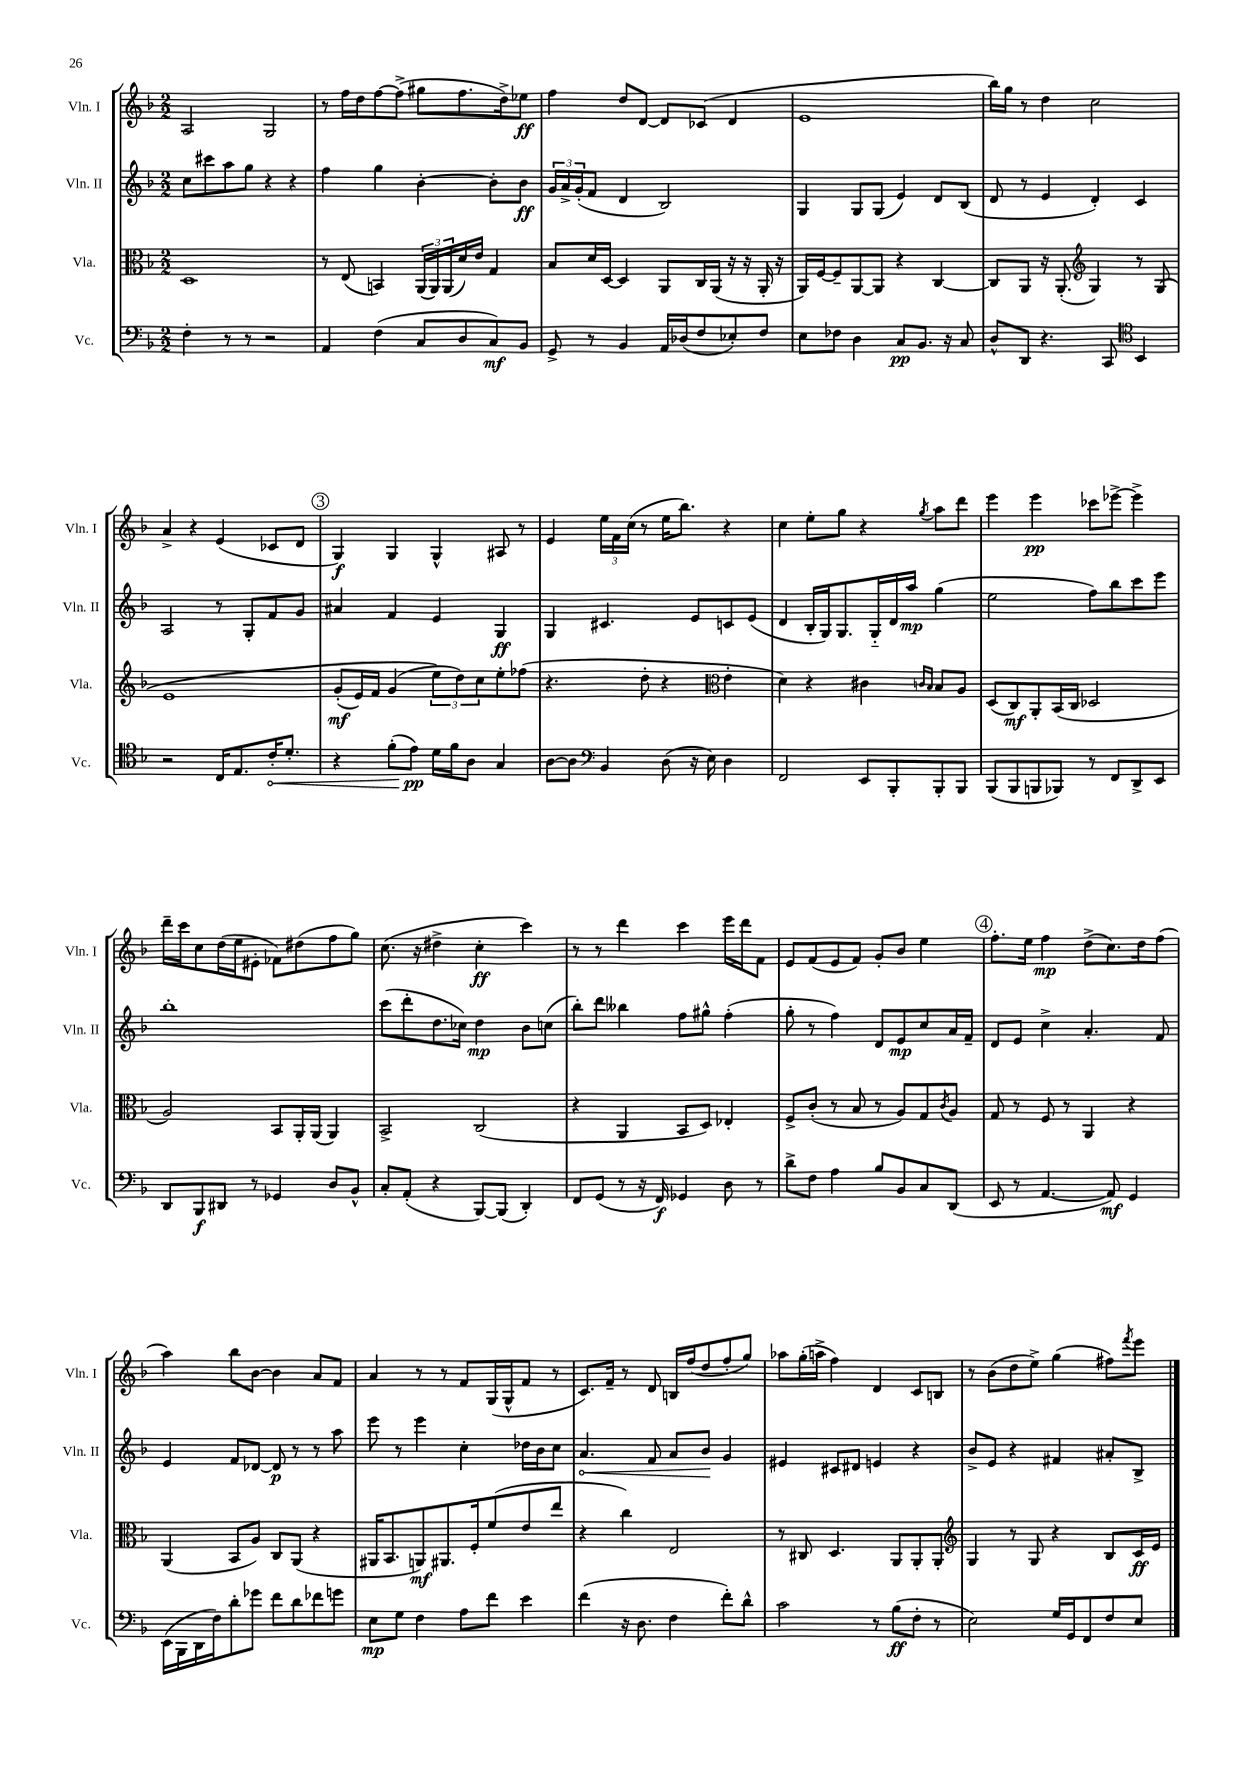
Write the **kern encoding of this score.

**kern	**kern	**kern	**kern
*staff4	*staff3	*staff2	*staff1
*clefF4	*clefC3	*clefG2	*clefG2
*k[b-]	*k[b-]	*k[b-]	*k[b-]
*M2/2	*M2/2	*M2/2	*M2/2
4F'	1D	8cc	2A
.	.	8ccc#	.
8r	.	8aa	.
8r	.	8gg	.
2r	.	4r	2G
.	.	4r	.
=	=	=	=
4AA	8r	4ff	8r
.	(8E	.	16ff
.	.	.	16dd
(4F	4BB)	4gg	[8ff
.	.	.	(8ff^]
8C	(24AA	[4b-'	8gg#
.	24AA)	.	.
.	(24AA	.	.
8D	16d)	.	8.ff
.	16e	.	.
8C)	4G	8b-']	.
.	.	.	16dd^)
8BB-	.	8b-	8ee-
=	=	=	=
8GG^	8B-	24g	4ff
.	.	24a^	.
.	.	(24g'	.
8r	16d	8f	.
.	[16D	.	.
4BB-	4D]	4d	8dd
.	.	.	[8d
16AA	8AA	2B-)	8d]
(16D-	.	.	.
8F	16C	.	(8c-
.	(16AA	.	.
8E-')	16r	.	4d
.	16r	.	.
8F	16AA'	.	.
.	16r	.	.
=	=	=	=
8E	16AA)	4G	1e
.	[16F	.	.
8F-	8F~]	.	.
4D	[8AA	8G	.
.	8AA]	(8G	.
8C	4r	4e)	.
8.BB-	.	.	.
.	[4C	8d	.
16r	.	.	.
8C	.	(8B-	.
=	=	=	=
8D^^	8C]	8d	16bb-)
.	.	.	16gg
8DD	8AA	8r	8r
4.r	16r	4e	4dd
.	(8.AA'	.	.
*	*clefG2	*	*
.	4G)	4d')	2cc
8CC	.	.	.
*clefC4	*	*	*
4BB-	8r	4c	.
.	&(8G	.	.
=	=	=	=
2r	1e	2A	4a^
.	.	.	4r
16C	.	8r	(4e
8.E	.	.	.
.	.	8G'	.
16c'	.	8f	8c-
8.d'	.	.	.
.	.	8g	8d
=	=	=	=
4r	(8g'	4a#	4G)
.	16e)	.	.
.	16f	.	.
(8f'	(4g	4f	4G
8e)	.	.	.
16d	12ee&)	4e	4G^^
16f	.	.	.
.	12dd)	.	.
8A	.	.	.
.	12cc	.	.
4G	8ee'	4G	8A#
.	(8ff-	.	8r
=	=	=	=
[8A	4.r	4G	4e
8A]	.	.	.
*clefF4	*	*	*
4BB-	.	4.c#	24ee
.	.	.	24f
.	.	.	(24cc
.	8dd'	.	8r
(8D	4r	.	16ee
.	.	.	8.bb-)
16r	.	8e	.
16E)	.	.	.
*	*clefC3	*	*
4D	4e'	8c	4r
.	.	(8e	.
=	=	=	=
2FF	4d)	4d	4cc
.	4r	16B-'	8ee'
.	.	16G)	.
.	.	8.G	8gg
8EE	4c#	.	4r
.	.	16G'~	.
8BBB-'	.	16d	.
.	.	16aa	.
.	16qqc	.	.
.	16qqB-	.	8qgg
8BBB-'	8B-	(4gg	8aa
8BBB-	8A	.	8ddd
=	=	=	=
(8BBB-	(8D	2ee	4eee
8BBB-	8C)	.	.
8BBB	8AA'	.	4eee
8BBB-)	(16BB-	.	.
.	16C	.	.
8r	2D-	8ff)	8ccc-
8FF	.	8bb-	[8eee-^
8DD^	.	8ccc	4eee-^]
8EE	.	8eee	.
=	=	=	=
8DD	2A)	1bb-'	16ddd~
.	.	.	16ccc
8BBB-	.	.	8cc
8DD#	.	.	(16dd
.	.	.	16ee
8r	.	.	8e#'
4GG-	8BB-	.	8f-)
.	16AA'	.	(8dd#
.	(16AA	.	.
8D	4AA)	.	8ff
8BB-^^	.	.	8gg)
=	=	=	=
8C'	2BB-^	(8ccc	(8.cc
(8AA'	.	8ddd'	.
.	.	.	16r
4r	.	8.dd	4dd#^
.	.	16cc-)	.
[8BBB-)	(2C	4dd	4cc'
(8BBB-]	.	.	.
4DD')	.	8b-	4ccc)
.	.	(8cc	.
=	=	=	=
8FF	4r	8bb-')	8r
(8GG	.	8ddd	8r
8r	4AA	4bb--	4ddd
16r	.	.	.
16FF)	.	.	.
4GG-	8BB-	8ff	4ccc
.	8D)	8gg#^^	.
8D	4E-'	(4ff'	16eee
.	.	.	16ddd
8r	.	.	8f
=	=	=	=
8d^	8F^	8gg'	8e
8F	(8c'	8r	(8f
4A	8r	4ff)	8e
.	8B-	.	8f)
8B-	8r	8d	8g'
8BB-	8A)	8e	8b-
8C	8G	8cc	4ee
.	8qc	.	.
(8DD	8A	16a	.
.	.	16f~	.
=	=	=	=
8EE	8G	8d	8.ff'
8r	8r	8e	.
.	.	.	16ee
[4.AA	8F	4cc^	4ff
.	8r	.	.
.	4AA	4.a'	(8dd^
8AA])	.	.	8.cc)
4GG	4r	.	.
.	.	.	16dd
.	.	8f	(8ff
=	=	=	=
(16EE	(4AA	4e	4aa)
16BBB-	.	.	.
16DD	.	.	.
16F)	.	.	.
8d'	8BB-	8f	8bb-
8g-	8A)	[8d-	[8b-
8f	8C	8d-]	4b-]
8d	(8AA	8r	.
8f-	4r	8r	8a
8g	.	8aa	8f
=	=	=	=
8E	16AA#	8eee	4a
.	8.BB-	.	.
8G	.	8r	.
4F	8AA)	4eee	8r
.	8.AA#	.	8r
8A	.	4cc'	8f
.	16F'	.	.
8f	(8f	.	(16G
.	.	.	16G^^
4e	8e	16dd-	8f
.	.	16b-	.
.	8ee	8cc	8r
=	=	=	=
(4f	4r	4.a	8.c)
.	.	.	16f~
16r	4cc)	.	8r
8.D	.	.	.
.	.	8f	8d
4F	2E	8a	16B
.	.	.	(16ff
.	.	8b-	8dd
8f')	.	4g	8ff'
8d^^	.	.	8gg)
=	=	=	=
2c	8r	4e#	8aa-
.	8C#	.	(16gg'
.	.	.	16aa^
.	4.D	8c#	4ff)
.	.	8d#	.
8r	.	4e	4d
(8B-	8AA	.	.
8F'	8AA'	4r	8c
8r	8AA'	.	8B
=	=	=	=
*	*clefG2	*	*
2E)	4G	8b-^	8r
.	.	8e	(8b-
.	8r	4r	8dd
.	8G	.	8ee^)
16G	4r	4f#	(4gg
16GG	.	.	.
8FF	.	.	.
8F	8B-	8a#'	8ff#)
.	.	.	8qfff
8E	16c	8B-^	8eee
.	16e	.	.
==	==	==	==
*-	*-	*-	*-
